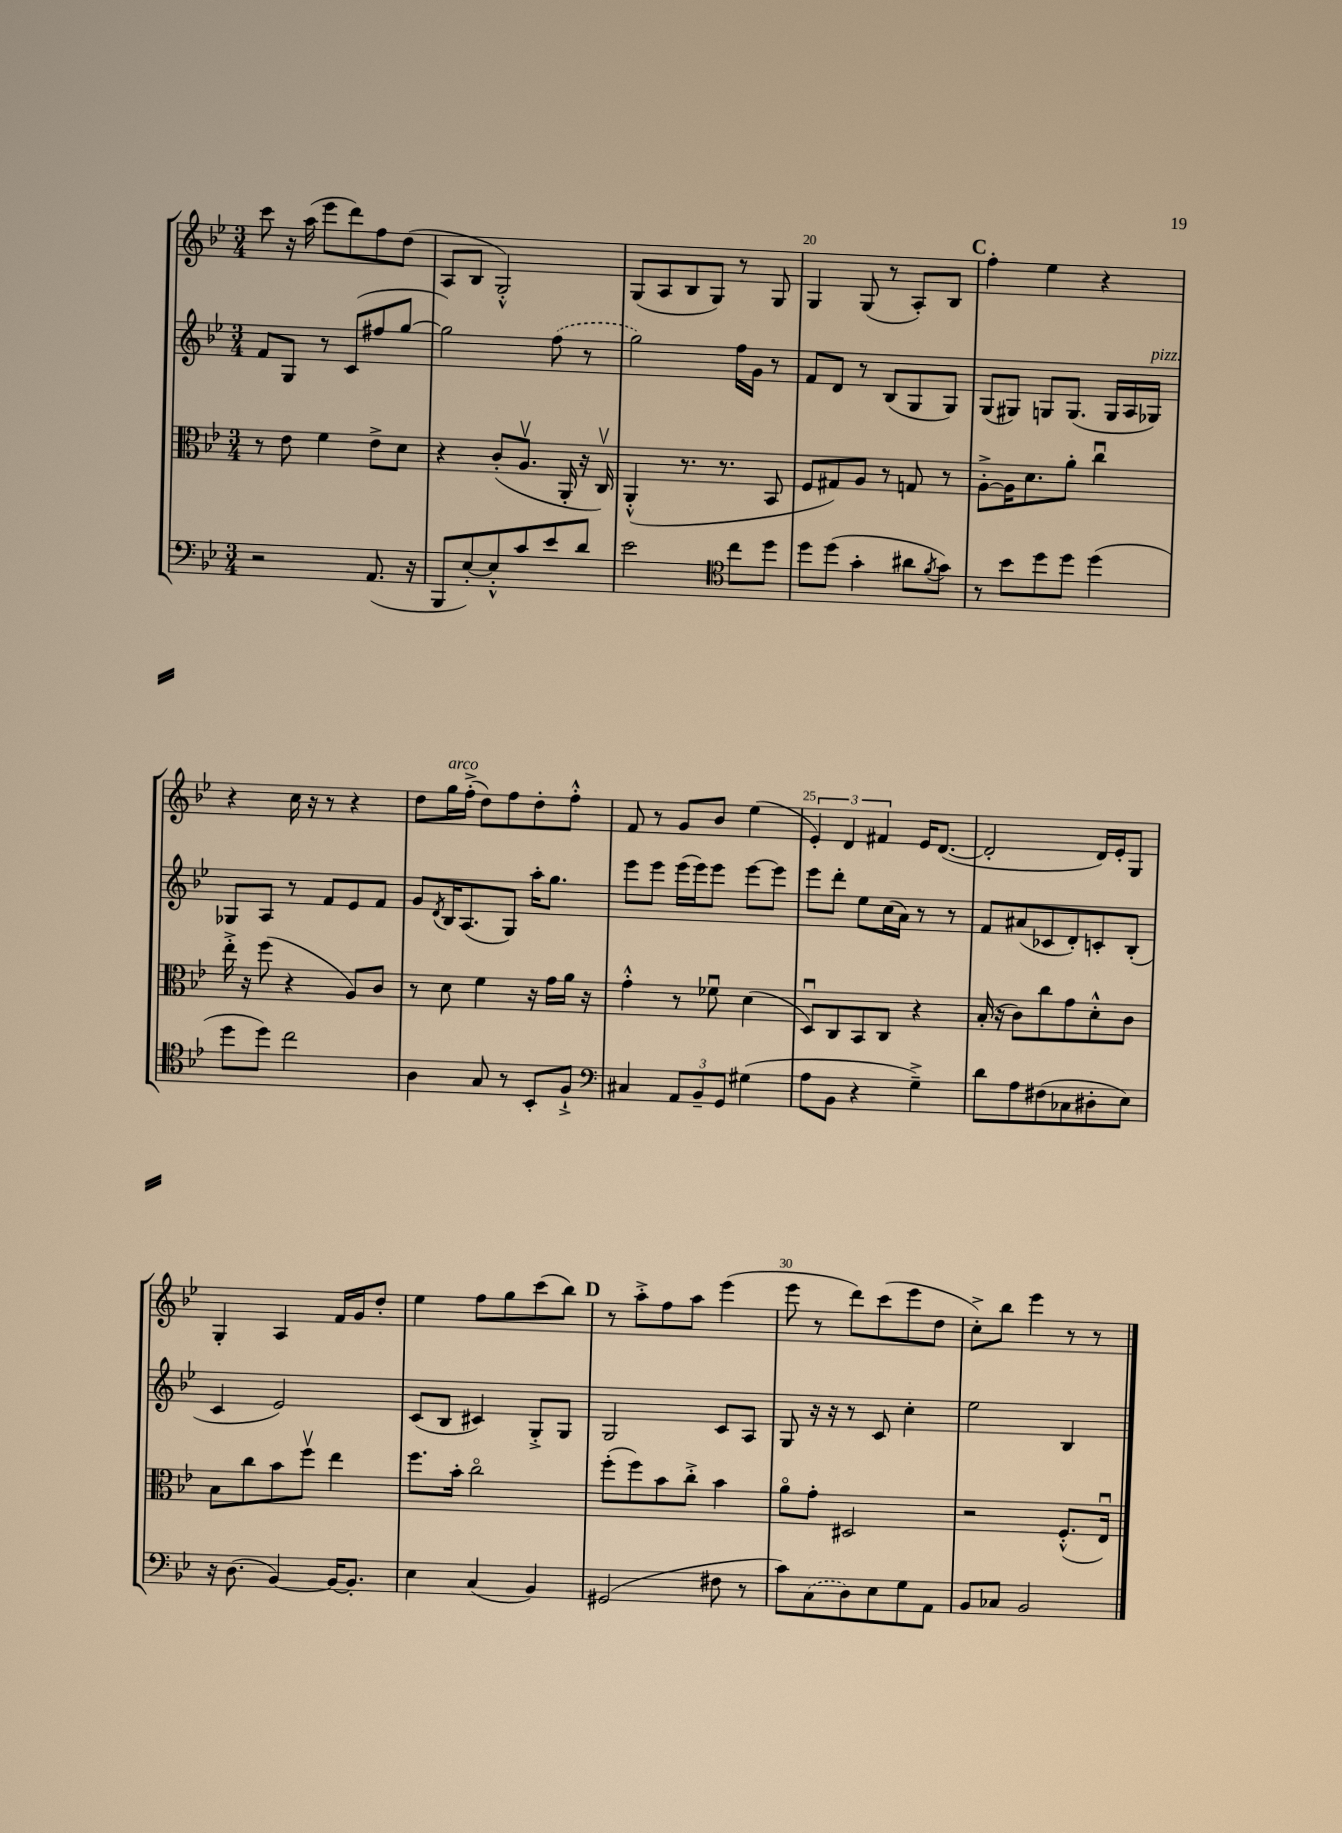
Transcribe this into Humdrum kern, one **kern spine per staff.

**kern	**kern	**kern	**kern
*part4	*part3	*part2	*part1
*staff4	*staff3	*staff2	*staff1
*clefF4	*clefC3	*clefG2	*clefG2
*k[b-e-]	*k[b-e-]	*k[b-e-]	*k[b-e-]
*M3/4	*M3/4	*M3/4	*M3/4
=17	=17	=17	=17
2r	8r	8f/L	8ccc\
.	8e-\	8G/J	16r
.	.	.	(16aa\
.	4f\	8r	8eee-\L
.	.	(8c/L	8ddd\)
(8.AA/	8e-^\L	8ff#X/	8ff\
.	8d\J	[8gg/J	(8dd\J
16r	.	.	.
=18	=18	=18	=18
8BBB-/L	4r	2gg\])	8A/L
[8E-'/)	.	.	8B-/J
8E-'^^/]	(8c'/L	.	2G'^^/)
8c/	8.Av/J	.	.
8e-/	.	(8ff\	.
.	16AA'/	.	.
8d/J	16r	8r	.
.	16Cv/)	.	.
=19	=19	=19	=19
2e-\	(4AA'^^/	2gg\)	(8G/L
.	.	.	8A/
.	8.r	.	8B-/
.	.	.	8G/J)
.	8.r	.	.
*clefC4	*	*	*
8cc\L	.	16ff\LL	8r
.	.	16g\JJ	.
8dd\J	8BB-/	8r	8G/
=20	=20	=20	=20
8dd\L	8F/L	8f/L	4G/
(8dd\J	8G#X/)	8d/J	.
4g'\	8A/J	8r	(8G/
.	8r	(8B-/L	8r
8a#X\L	8Gn/	8G/	8A'/L)
8qf/	.	.	.
8g\J)	8r	8G/J)	8B-/J
!!LO:REH:place=s1:t=C
=21	=21	=21	=21
8r	[8A'^\L	(8G/L	4ff'\
8b-\L	16A\K]	8G#X/J)	.
.	8.d\	.	.
8dd\	.	8Gn/L	4ee-\
8dd\J	8a'\J	(8.G/J	.
(4dd\	4ccu\	.	4r
.	.	16G/LL	.
.	.	16A/	.
!	!	!LO:TX:a:i:t=pizz.	!
.	.	16G-X/JJ)	.
!!LO:LB:g=z
=22	=22	=22	=22
8dd\L	16ee-'^\	8G-X/L	4r
.	16r	.	.
8dd\J)	(8ff\	8A/J	.
2cc\	4r	8r	16cc\
.	.	.	16r
.	.	8f/L	8r
.	8A/L)	8e-/	4r
.	8c/J	8f/J	.
=23	=23	=23	=23
4A\	8r	8g/L	8dd\L
.	.	8qd/	.
!	!	!	!LO:TX:a:i:t=arco
.	8d\	16B-/K	16gg\L
.	.	(8.A/	(16ff'^\JJ
8G/	4f\	.	8dd\L)
8r	.	8G/J)	8ff\
8BB-'/L	16r	16aa'\KL	8dd'\
.	16g\LL	8.gg\J	.
8F`^/J	16a\JJ	.	8ff'^^\J
.	16r	.	.
=24	=24	=24	=24
*clefF4	*	*	*
4C#X/	4g'^^\	8eee-\L	8f/
.	.	8eee-\J	8r
12AA/L	8r	(16eee-\LL	8g/L
.	.	16eee-\J)	.
12BB-~/	.	.	.
.	8f-Xu\	8eee-\J	8b-/J
12GG/J	.	.	.
(4G#X\	(4d\	[8eee-\L	(4ee-\
.	.	8eee-\J]	.
=25	=25	=25	=25
8A\L	8Du/L)	8eee-\L	6e-'/)
8BB-\J	8C/	8ddd'\J	.
.	.	.	6d/
4r	8BB-/	8ee-\L	.
.	.	.	6f#X/
.	8C/J	(16cc\L	.
.	.	16a\JJ)	.
4G~^\)	4r	8r	16e-/KL
.	.	.	([8.d/J
.	.	8r	.
=26	=26	=26	=26
8d\L	(16B-'/	8f/L	2d'/]
.	16r	.	.
8A\	8c\L)	(8a#X/	.
(8F#X\	8cc\	8c-X/	.
8C-X\	8g\	8d'/)	.
8D#X'\	8d'^^\	8cn'/	16d/LL)
.	.	.	16e-'/J
8E-\J)	8c\J	(8B-'/J	8G/J
!!LO:LB:g=z
=27	=27	=27	=27
16r	8B-\L	4c/	4G'/
(8.D\	.	.	.
.	8cc\	.	.
[4BB-/)	8b-\	2e-/)	4A/
.	8ffv\J	.	.
16BB-/KL_	4ee-\	.	16f/LL
8.BB-'/J]	.	.	16g/J
.	.	.	8dd'/J
=28	=28	=28	=28
4E-\	8.ff\L	(8c/L	4ee-\
.	.	8B-/J	.
.	16b-'\Jk	.	.
(4C/	2cc\	4c#X/)	8ff\L
.	.	.	8gg\
4BB-/)	.	8G'^/L	(8ccc\
.	.	8G/J	8bb-\J)
!!LO:REH:place=s1:t=D
=29	=29	=29	=29
(2GG#X/	(8ff'\L	2G/	8r
.	8ff\)	.	8aa'^\L
.	8b-\	.	8ff\
.	8cc'^\J	.	8aa\J
8F#X\	4b-\	8c/L	(4eee-\
8r	.	8A/J	.
=30	=30	=30	=30
8c\L)	8a\L	8G/	8eee-\
(8C\	8g'\J	16r	8r
.	.	16r	.
8D\)	2D#X/	8r	8ddd\L)
8E-\	.	8c/	(8ccc\
8G\	.	4cc'\	8eee-\
8AA\J	.	.	8dd\J
=31	=31	=31	=31
8BB-/L	2r	2ee-\	8cc'^\L)
8C-X/J	.	.	8bb-\J
2BB-/	.	.	4eee-\
.	(8.F'^^/L	4B-/	8r
.	.	.	8r
.	16E-u/Jk)	.	.
==	==	==	==
*-	*-	*-	*-
